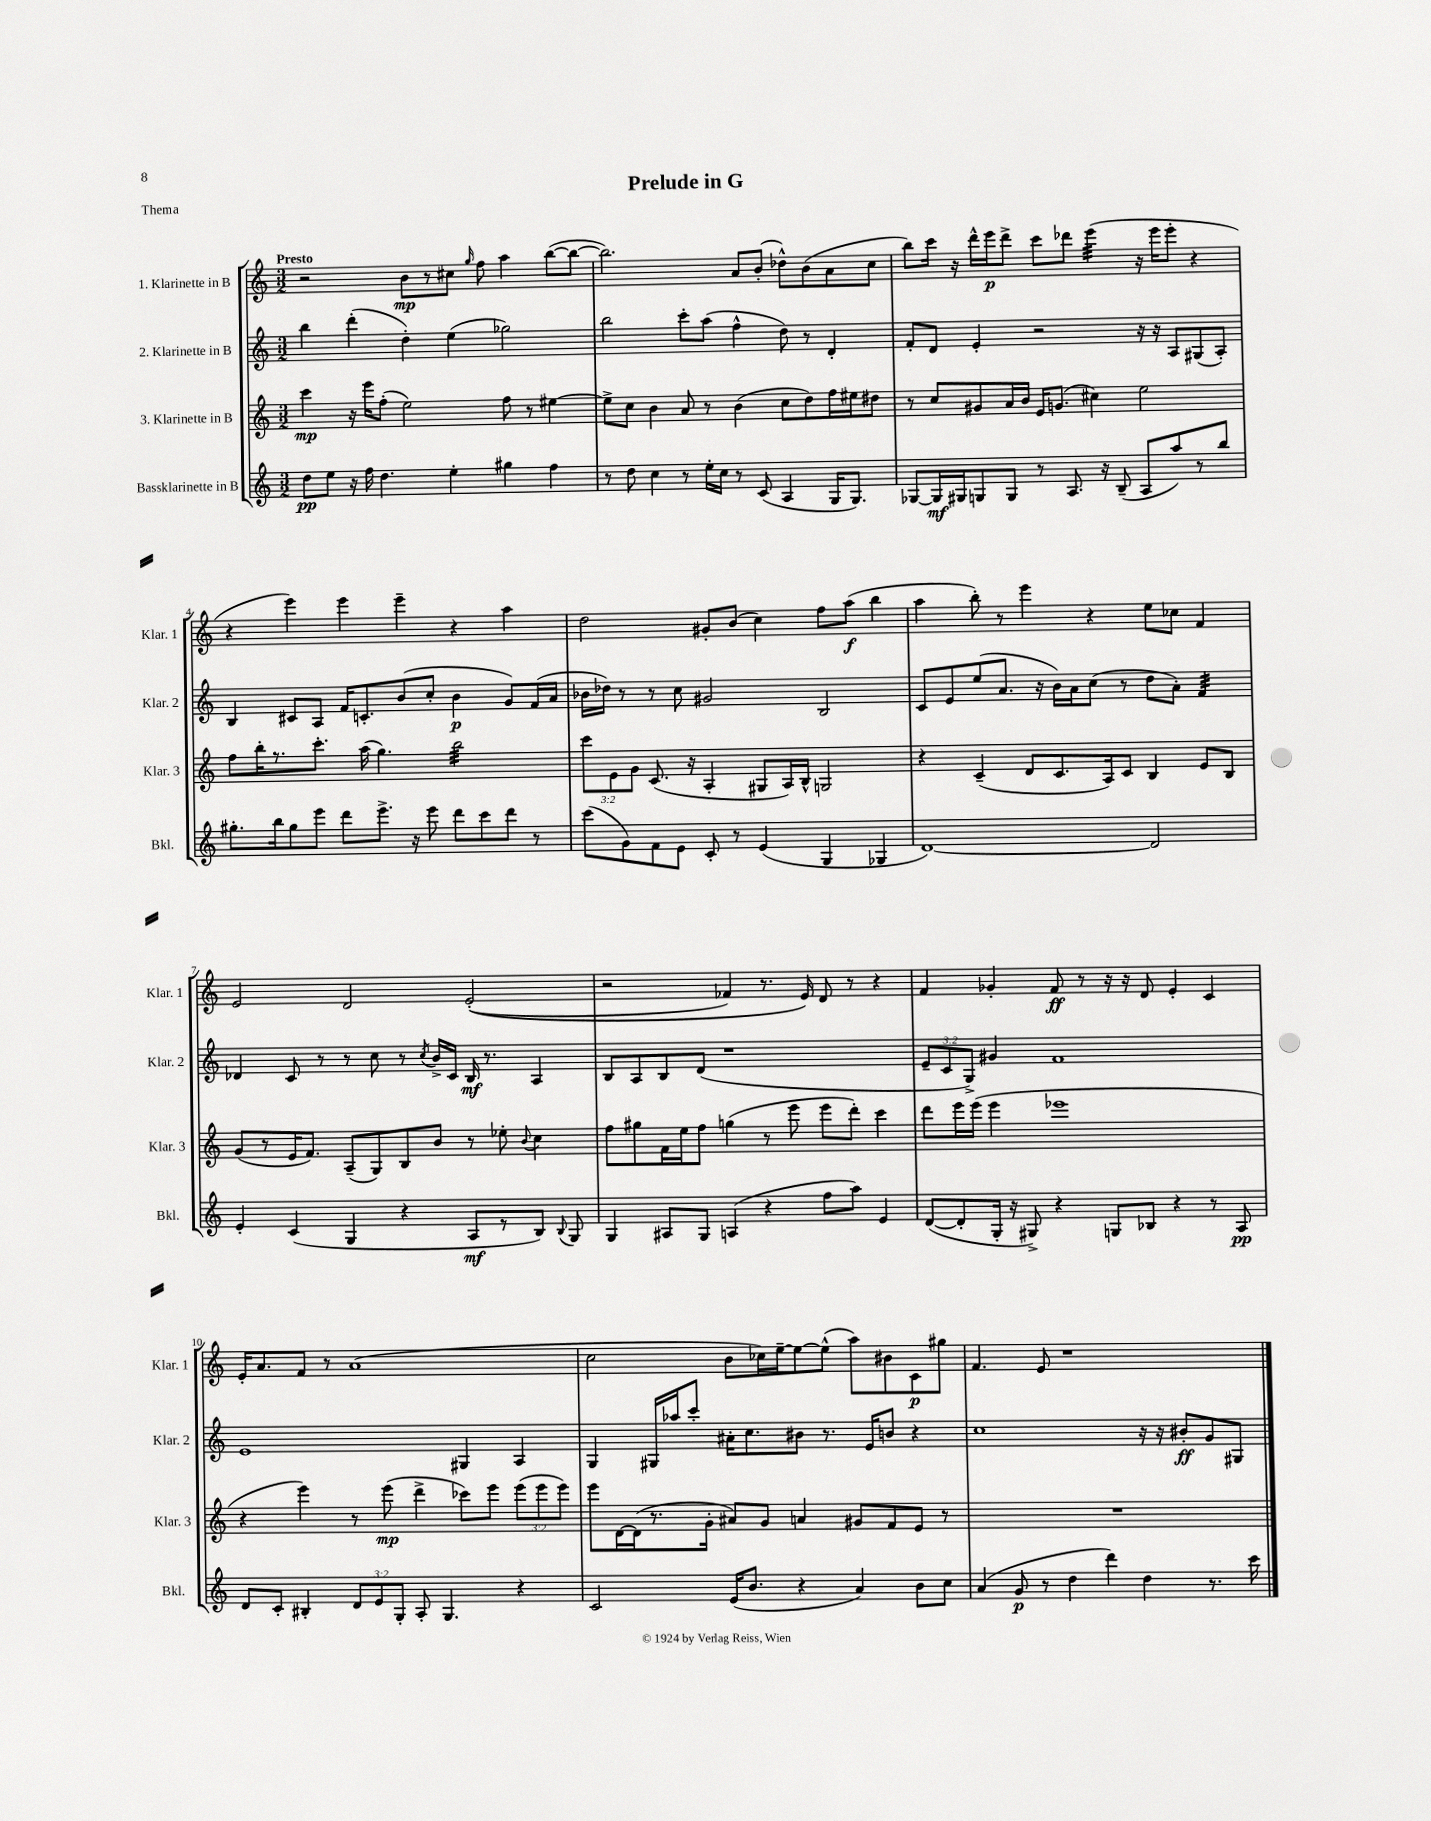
\header { title = "Prelude in G" piece = "Thema" }
<<
\new StaffGroup <<
\new Staff = "s0" \with { instrumentName = "1. Klarinette in B" shortInstrumentName = "Klar. 1" } {
    \clef treble \key c \major \numericTimeSignature \time 3/2 \tempo "Presto"
    \autoBeamOff r2 b'8[\mp r8 cis''8] \grace { g''16 } f''8 a''4 b''8[~( b''8]~ |
    b''2.) a'8[ b'8]-.( des''8[-^) b'8( a'8 c''8] |
    b''8[) c'''16] r16 d'''16[-^ e'''16\p d'''8]-> c'''8[ des'''8] e'''4:32( r16 e'''16[ e'''8]-. r4 |
    r4 e'''4) e'''4 e'''4-- r4 a''4 |
    d''2 gis'8[-. b'8]( c''4) f''8[ a''8]\f( b''4 |
    a''4 b''8-.) r8 e'''4 r4 e''8[ ces''8] f'4 |
    e'2 d'2 e'2-.(\( |
    r2 fes'4) r8. e'16\) d'8 r8 r4 |
    f'4 ges'4-. f'8\ff r8 r16 r16 d'8 e'4-. c'4 |
    e'16[-. a'8. f'8] r8 a'1( |
    c''2 b'8[ ces''16) e''16~-- e''8~ e''8]-^( a''8[) bis'8 c'8\p gis''8] |
    f'4. e'8 r1 \bar "|." |
}
\new Staff = "s1" \with { instrumentName = "2. Klarinette in B" shortInstrumentName = "Klar. 2" } {
    \clef treble \key c \major \numericTimeSignature \time 3/2 \override Staff.TupletNumber.text = #tuplet-number::calc-fraction-text
    \autoBeamOff b''4 d'''4-.( d''4-.) e''4( ges''2) |
    b''2 c'''8[-. a''8]( f''4-^ d''8) r8 d'4-. |
    f'8[-. d'8] e'4-. r2 r16 r16 a8[ gis8( a8]-.) |
    b4 cis'8[ a8] f'16[ c'8.-. b'8( c''8]-. b'4\p g'8[) f'16( a'16] |
    bes'16[ des''16]) r8 r8 c''8 gis'2 b2 |
    c'8[ e'8 e''8( a'8.] r16 b'16[) a'16 c''8]( r8 d''8[ a'8]-.) f'4:32 |
    des'4 c'8 r8 r8 c''8 r8 \acciaccatura { c''8 } b'16[-> c'16] b16\mf r8. a4 |
    b8[ a8 b8 d'8]( r1 |
    \tuplet 3/2 { e'8[-- c'8 g8]->) } gis'4 f'1 |
    e'1 gis4 a4 |
    g4 gis16[ aes''16 c'''8]-. ais'16[-. c''8. bis'8] r8. e'16[ b'8] r4 |
    c''1 r16 r16 bis'8[-.\ff g'8 gis8] \bar "|." |
}
\new Staff = "s2" \with { instrumentName = "3. Klarinette in B" shortInstrumentName = "Klar. 3" } {
    \clef treble \key c \major \numericTimeSignature \time 3/2 \override Staff.TupletNumber.text = #tuplet-number::calc-fraction-text
    \autoBeamOff c'''4\mp r16 e'''16[ f''8]-.( e''2) f''8 r8 eis''4~ |
    eis''8[-> c''8] b'4 a'8 r8 b'4( c''8[ d''8) f''16 eis''16 dis''8] |
    r8 c''8[ gis'8 a'16 b'16] e'16[ g'8.]( cis''4) e''2 |
    f''8[ b''16-. r8. c'''8.]-. a''16( g''4.) b''2:32 |
    \tuplet 3/2 { c'''8[ e'8 g'8] } c'8.( r16 a4-. gis8[ a16) b16]-^ g2 |
    r4 c'4--( d'8[ c'8. a16) c'8] b4 e'8[ b8] |
    g'8[( r8 e'16 f'8.]) a8[--( g8) b8 b'8] r8 ees''8-. \appoggiatura { b'8 } c''4 |
    f''8[ gis''8 f'16 e''16 f''8] g''4( r8 e'''8 e'''8[ d'''8]-.) c'''4 |
    d'''8[ e'''16 e'''16]( e'''4 ees'''1 |
    r4 e'''4) r8 e'''8\mp( d'''4-> ces'''8[) e'''8] \tuplet 3/2 { e'''8[( e'''8 e'''8]) } |
    e'''8[ d'16~ d'16( r8. g'16]-. ais'8[) g'8] a'4 gis'8[ f'8 e'8] r8 |
    R1. \bar "|." |
}
\new Staff = "s3" \with { instrumentName = "Bassklarinette in B" shortInstrumentName = "Bkl." } {
    \clef treble \key c \major \numericTimeSignature \time 3/2 \override Staff.TupletNumber.text = #tuplet-number::calc-fraction-text
    \autoBeamOff d''8[\pp e''8] r16 f''16 d''4. e''4-. gis''4 f''4 |
    r8 d''8 c''4 r8 e''16[-. c''16] r8 c'8( a4 g16[ g8.]) |
    ges8[~ ges16\mf gis16 g8 g8] r8 a8. r16 b8--( a8[ a''8) r8 b''8] |
    gis''8.[-. b''16 gis''8 e'''8] d'''8[ e'''8.]-> r16 e'''8 d'''8[ c'''8 d'''8] r8 |
    c'''8[( g'8) f'8 e'8] c'8-. r8 e'4( g4 ges4 |
    d'1~) d'2 |
    e'4-. c'4( g4 r4 a8[\mf r8 b8]) \appoggiatura { b8 } g8 |
    g4 ais8[ g8] a4( r4 f''8[ a''8]) e'4 |
    d'8[~( d'8-. g16]-. r16 gis8->) r4 g8[ bes8] r4 r8 a8\pp |
    d'8[ c'8]-. bis4-. \tuplet 3/2 { d'8[ e'8 g8]-. } a8-. g4. r4 |
    c'2 e'16[( b'8.] r4 a'4) b'8[ c''8] |
    a'4( g'8\p r8 d''4 d'''4) d''4 r8. c'''16 \bar "|." |
}
>>
>>
